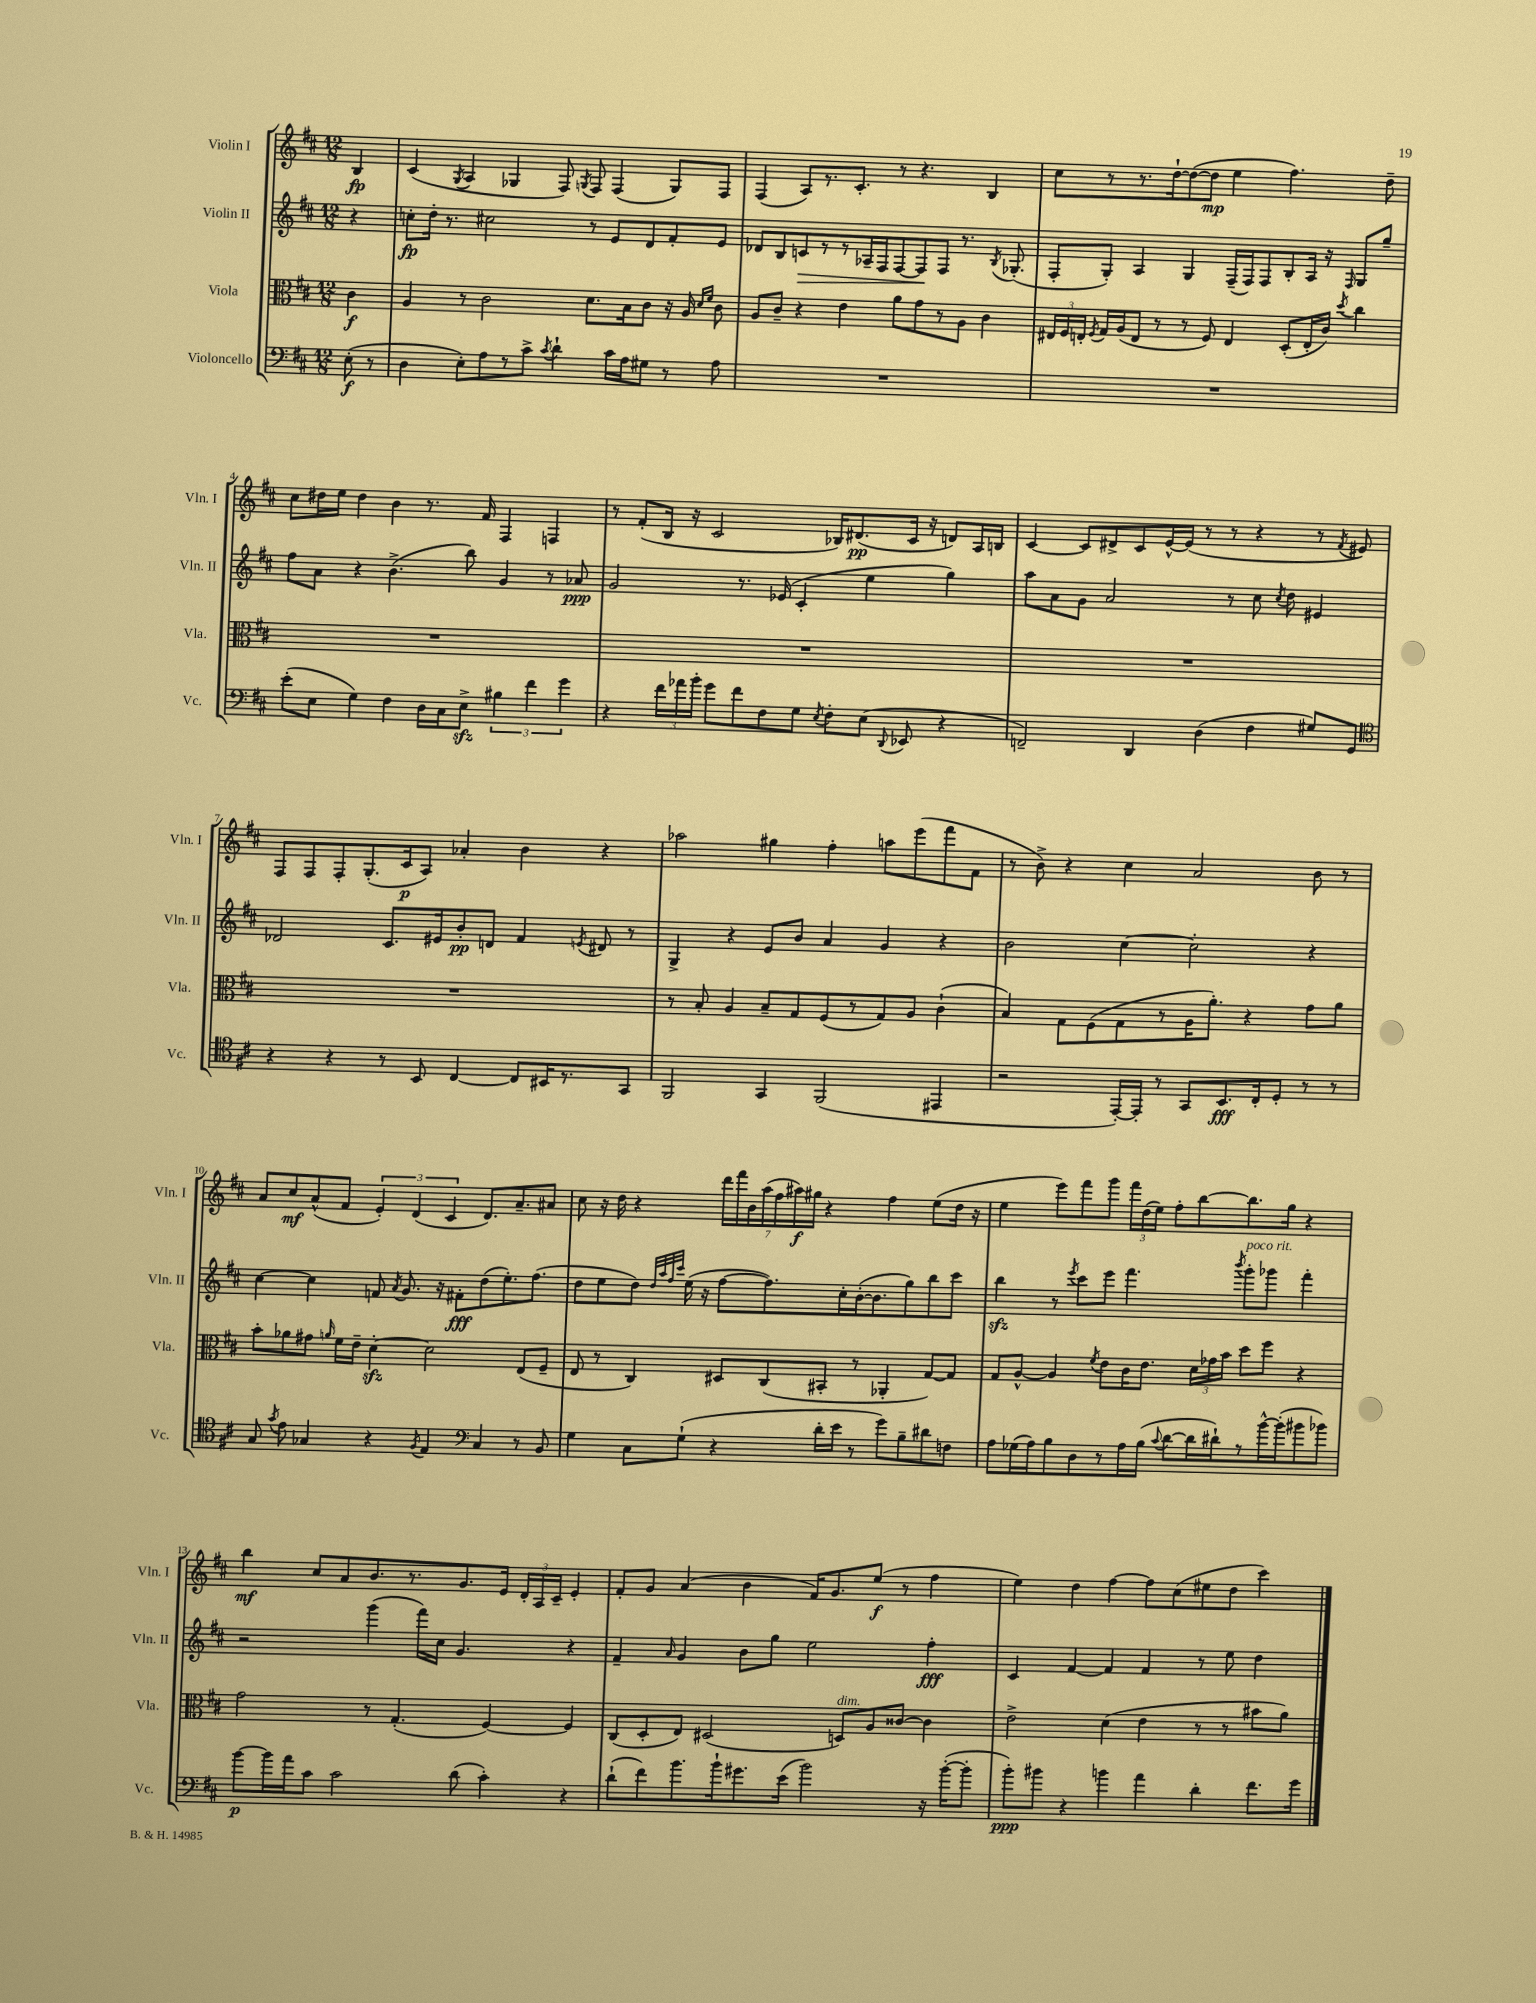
<<
\new StaffGroup <<
\new Staff = "s0" \with { instrumentName = "Violin I" shortInstrumentName = "Vln. I" } {
    \clef treble \key d \major \numericTimeSignature \time 12/8 \partial 4
    \autoBeamOff b4\fp |
    cis'4( \acciaccatura { g8 } a4 ges4 fis8) \acciaccatura { g8 } fis8 fis4( g8[) fis8] |
    fis4( a8[) r8. cis'8.]-. r8 r4. b4 |
    cis''8[ r8 r8. d''16~-! d''8~( d''8]\mp e''4 fis''4.) d''8-- |
    cis''8[ dis''16 e''16] dis''4 b'4 r8. fis'16 fis4 f4 |
    r8 fis'8[-.( b16] r16 cis'2 bes16[) dis'8.\pp( cis'16] r16 d'8[) a16 b16] |
    cis'4~ cis'8[ dis'8-> cis'8 e'16~-^ e'16]( r8 r8 r4 r8 \acciaccatura { fis'8 } eis'8) |
    fis8[ fis8 fis8-. g8.-.( cis'16\p a8]) aes'4-. b'4 r4 |
    aes''2 gis''4 fis''4-. a''8[ e'''8( fis'''8 fis'8] |
    r8 b'8->) r4 cis''4 a'2 b'8 r8 |
    a'8[ cis''8\mf a'8-^( fis'8] \tuplet 3/2 { e'4-.) d'4( cis'4 } d'8.[) a'8.-- ais'8] |
    cis''8 r16 d''16 r4 \tuplet 7/4 { d'''16[ fis'''16 b'16 a''16( fis''16 ais''16\f) gis''16] } r4 fis''4 e''8[( d''16] r16 |
    e''4 e'''8[) fis'''8 g'''8] \tuplet 3/2 { fis'''16[ d''16( e''16]) } fis''8[-. b''8~ b''8. g''16] r4 |
    b''4\mf cis''8[ a'8 b'8. r8. g'8. e'16] \tuplet 3/2 { d'16[-. a16 cis'16]-- } e'4-. |
    fis'8[-. g'8] a'4( b'4 fis'16[) g'8. e''8]\f( r8 fis''4 |
    e''4) d''4 fis''4~ fis''8[ cis''8( eis''8 d''8] cis'''4) \bar "|." |
}
\new Staff = "s1" \with { instrumentName = "Violin II" shortInstrumentName = "Vln. II" } {
    \clef treble \key d \major \numericTimeSignature \time 12/8 \partial 4
    \autoBeamOff r4 |
    c''8[-.\fp d''16]-. r8. cis''2 r8 e'8[ d'8 fis'8-. e'8] |
    des'8[ b8 c'8\> r8 r8 aes16-- fis16 fis8~ fis8\! fis8] r8. \acciaccatura { b8 } ges8.-.( |
    fis8[-. g8]-.) a4 g4 fis16[--( fis16) fis8 b8-. a16] r16 \grace { fis16 } g8[ g''8]-- |
    fis''8[ a'8] r4 b'4.->( b''8) g'4 r8 aes'8\ppp |
    g'2 r8. ees'16( cis'4-. e''4 g''4) |
    a''8[ a'8 g'8] a'2 r8 cis''8 \acciaccatura { cis''8 } d''8 eis'4 |
    des'2 cis'8.[ eis'16 b'8-.\pp d'8] fis'4 \acciaccatura { e'8 } dis'8 r8 |
    g4-> r4 e'8[ b'8] a'4 g'4 r4 |
    b'2 cis''4~ cis''2-. r4 |
    cis''4~ cis''4 f'8 \acciaccatura { a'8 } g'8. r16 fis'8[-.\fff d''8( e''8.-.) fis''8.]( |
    d''8[ e''8 d''8]) \grace { d''32[ a''32 fis''32 cis'''32] } e''16( r16 fis''8[~ fis''8.) cis''16-. b'16~-.( b'8. g''8) b''8 cis'''8] |
    b''4\sfz r8 \acciaccatura { e'''8 } cis'''8[ e'''8] fis'''4. \acciaccatura { b'''8 } g'''8[-.^\markup { \italic "poco rit." } ges'''8] fis'''4-. |
    r2 g'''4( fis'''16[) cis''16] g'4. r4 |
    fis'4-- \grace { a'16 } g'4 b'8[ g''8] e''2 fis''4-.\fff |
    cis'4 fis'4~ fis'4 fis'4 r8 e''8 d''4 \bar "|." |
}
\new Staff = "s2" \with { instrumentName = "Viola" shortInstrumentName = "Vla." } {
    \clef alto \key d \major \numericTimeSignature \time 12/8 \partial 4
    \autoBeamOff cis'4\f |
    a4 r8 cis'2 d'8.[ b16 cis'8] r16 a16 \grace { d'16[ fis'16] } cis'8 |
    a8[ cis'8]-- r4 e'4 a'8[ g'8 r8 a8] cis'4 |
    \tuplet 3/2 { eis16[ fis16 e16]-. } \acciaccatura { fis8 } g16[ a16( e8] r8 r8 fis8) e4 d8[-.( e16-. cis'16]) \acciaccatura { d''8 } cis''4 |
    R1. |
    R1. |
    R1. |
    R1. |
    r8 b8-. a4 b8[-- g8 fis8( r8 g8) a8] cis'4-!( |
    b4) g8[ fis8( g8 r8 a16 a'8.]-.) r4 g'8[ a'8] |
    b'8[-. aes'8 gis'8] \grace { a'16 } fis'16[ e'16]-- d'4~-.\sfz d'2 e8[( fis8]-- |
    e8 r8 cis4) dis8[ cis8( bis,8]-. r8 aes,4-. g8[~) g8] |
    g8[ a8]~-^ a4 \acciaccatura { fis'8 } e'8[ cis'16 e'8.] \tuplet 3/2 { d'16[ ges'16 b'16] } d''8[ fis''8] r4 |
    g'2 r8 g4.-.( fis4~) fis4 |
    cis8[( d8-. e8]) dis2( d8[^\markup { \italic "dim." }) a8 cisis'8]~ cisis'4 |
    e'2-> d'4( e'4 r8 r8 bis'8[ a'8]) \bar "|." |
}
\new Staff = "s3" \with { instrumentName = "Violoncello" shortInstrumentName = "Vc." } {
    \clef bass \key d \major \numericTimeSignature \time 12/8 \partial 4
    \autoBeamOff e8-.\f( r8 |
    d4 e8[-.) a8 r8 cis'8]-> \acciaccatura { cis'8 } d'4-! cis'16[ a16 gis8] r8 a8 |
    R1. |
    R1. |
    e'8[-.( e8] g4) fis4 d16[ cis16 e8]->\sfz \tuplet 3/2 { bis4 fis'4 g'4 } |
    r4 \tuplet 3/2 { fis'16[ aes'16 b'16]-. } g'8[ fis'8 fis8 g8] \acciaccatura { e8 } fis8[-. e8]( \appoggiatura { d,8 } ees,8 r4 |
    f,2--) d,4 d4( fis4 gis8[) g,8] |
    \clef tenor r4 r4 r8 b,8 cis4~ cis8[ bis,16 r8. g,8] |
    fis,2 g,4 fis,2( eis,4 |
    r2 e,16[~-.) e,16]-. r8 g,8[ b,8.\fff cis16-. d8]-. r8 r8 |
    g8 \acciaccatura { g'8 } e'8 ges4 r4 \acciaccatura { fis8 } e4 \clef bass cis4 r8 b,8 |
    g4 cis8[ g8]-!( r4 d'16[-. e'16] r8 g'8[) b8-- dis'8 f8] |
    a8[ ges16( a16) b8 d8 r8 a16 b16]( \appoggiatura { cis'8 } d'8[~ d'16 dis'16-!) r8 b'16~-^ b'16-.( bis'8 bes'8]) |
    b'8[~\p b'16 a'16 cis'8] cis'2 d'8( cis'4-.) r4 |
    d'8[-!( fis'8) b'8. b'16-! gis'8. e'16]( b'2) r16 b'16[~-.( b'8]-. |
    b'8[-.\ppp) bis'8] r4 b'4 a'4 d'4-. fis'8.[ g'16] \bar "|." |
}
>>
>>
